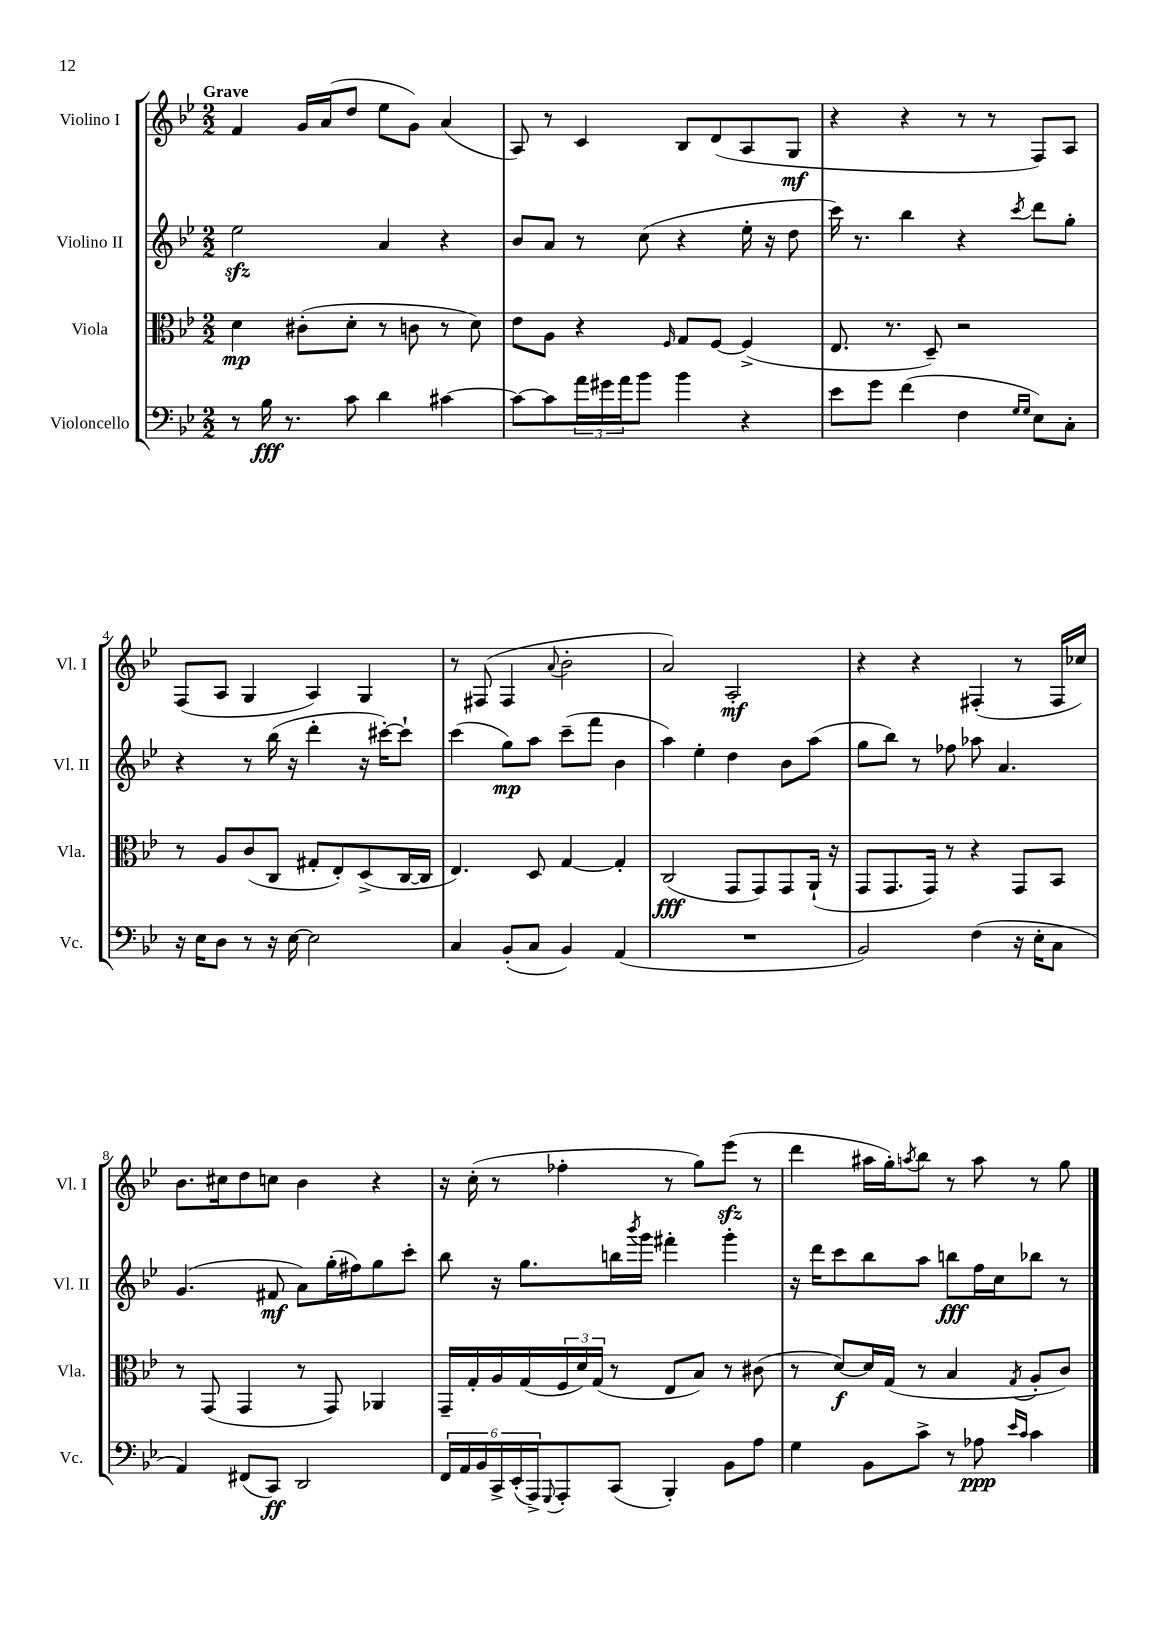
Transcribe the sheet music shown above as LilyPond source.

<<
\new StaffGroup <<
\new Staff = "s0" \with { instrumentName = "Violino I" shortInstrumentName = "Vl. I" } {
    \clef treble \key bes \major \numericTimeSignature \time 2/2 \tempo "Grave"
    f'4 g'16 a'16( d''8 ees''8 g'8) a'4( |
    a8) r8 c'4 bes8 d'8( a8 g8\mf |
    r4 r4 r8 r8 f8) a8 |
    f8( a8 g4 a4) g4 |
    r8 fis8( fis4 \appoggiatura { a'8 } bes'2-. |
    a'2) a2-.\mf |
    r4 r4 fis4-.( r8 fis16 ces''16) |
    bes'8. cis''16 d''8 c''8 bes'4 r4 |
    r16 c''16-.( r8 fes''4-. r8 g''8) ees'''8\sfz( r8 |
    d'''4 ais''16 g''16-.) \acciaccatura { a''8 } bes''8 r8 a''8 r8 g''8 \bar "|." |
}
\new Staff = "s1" \with { instrumentName = "Violino II" shortInstrumentName = "Vl. II" } {
    \clef treble \key bes \major \numericTimeSignature \time 2/2
    ees''2\sfz a'4 r4 |
    bes'8 a'8 r8 c''8( r4 ees''16-. r16 d''8 |
    c'''16) r8. bes''4 r4 \acciaccatura { c'''8 } d'''8 g''8-. |
    r4 r8 bes''16( r16 d'''4-. r16 cis'''16~-.) cis'''8-! |
    c'''4( g''8\mp) a''8 c'''8--( f'''8 bes'4 |
    a''4) ees''4-. d''4 bes'8 a''8( |
    g''8 bes''8) r8 fes''8 aes''8 a'4. |
    g'4.( fis'8\mf a'8) g''16-.( fis''16) g''8 c'''8-. |
    bes''8 r16 g''8. b''16 \acciaccatura { bes'''8 } g'''16 fis'''4-. g'''4-. |
    r16 d'''16 c'''8 bes''8 a''8 b''8\fff f''16 c''16 bes''8 r8 \bar "|." |
}
\new Staff = "s2" \with { instrumentName = "Viola" shortInstrumentName = "Vla." } {
    \clef alto \key bes \major \numericTimeSignature \time 2/2
    d'4\mp cis'8-.( d'8-. r8 c'8 r8 d'8) |
    ees'8 a8 r4 \grace { f16 } g8 f8~ f4->( |
    ees8. r8. d8--) r2 |
    r8 a8 c'8( c8 gis8-. ees8-.) d8->( c16~ c16 |
    ees4.) d8 g4~ g4-. |
    c2\fff( g,8 g,8) g,8 a,16-!( r16 |
    g,8 g,8. g,16) r8 r4 g,8 bes,8 |
    r8 g,8( g,4 r8 g,8) aes,4 |
    g,16-- g16-. a16 g16( \tuplet 3/2 { f16 d'16) g16( } r8 ees8 bes8) r8 cis'8( |
    r8 d'8~\f) d'16 g16( r8 bes4 \acciaccatura { g8 } a8-. c'8) \bar "|." |
}
\new Staff = "s3" \with { instrumentName = "Violoncello" shortInstrumentName = "Vc." } {
    \clef bass \key bes \major \numericTimeSignature \time 2/2
    r8 bes16\fff r8. c'8 d'4 cis'4~ |
    cis'8~ cis'8 \tuplet 3/2 { a'16 gis'16 a'16 } bes'8 bes'4 r4 |
    ees'8 g'8 f'4( f4 \grace { g16 g16 } ees8) c8-. |
    r16 ees16 d8 r8 r16 ees16~ ees2 |
    c4 bes,8-.( c8 bes,4) a,4( |
    R1 |
    bes,2) f4( r16 ees16-. c8 |
    a,4) fis,8( c,8\ff) d,2 |
    \tuplet 6/4 { f,16 a,16 bes,16 c,16-> ees,16-.( a,,16->) } \appoggiatura { g,,8 } a,,8-. c,8( bes,,4-.) bes,8 a8 |
    g4 bes,8 c'8-> r8 aes8\ppp \grace { ees'16 c'16 } c'4 \bar "|." |
}
>>
>>
